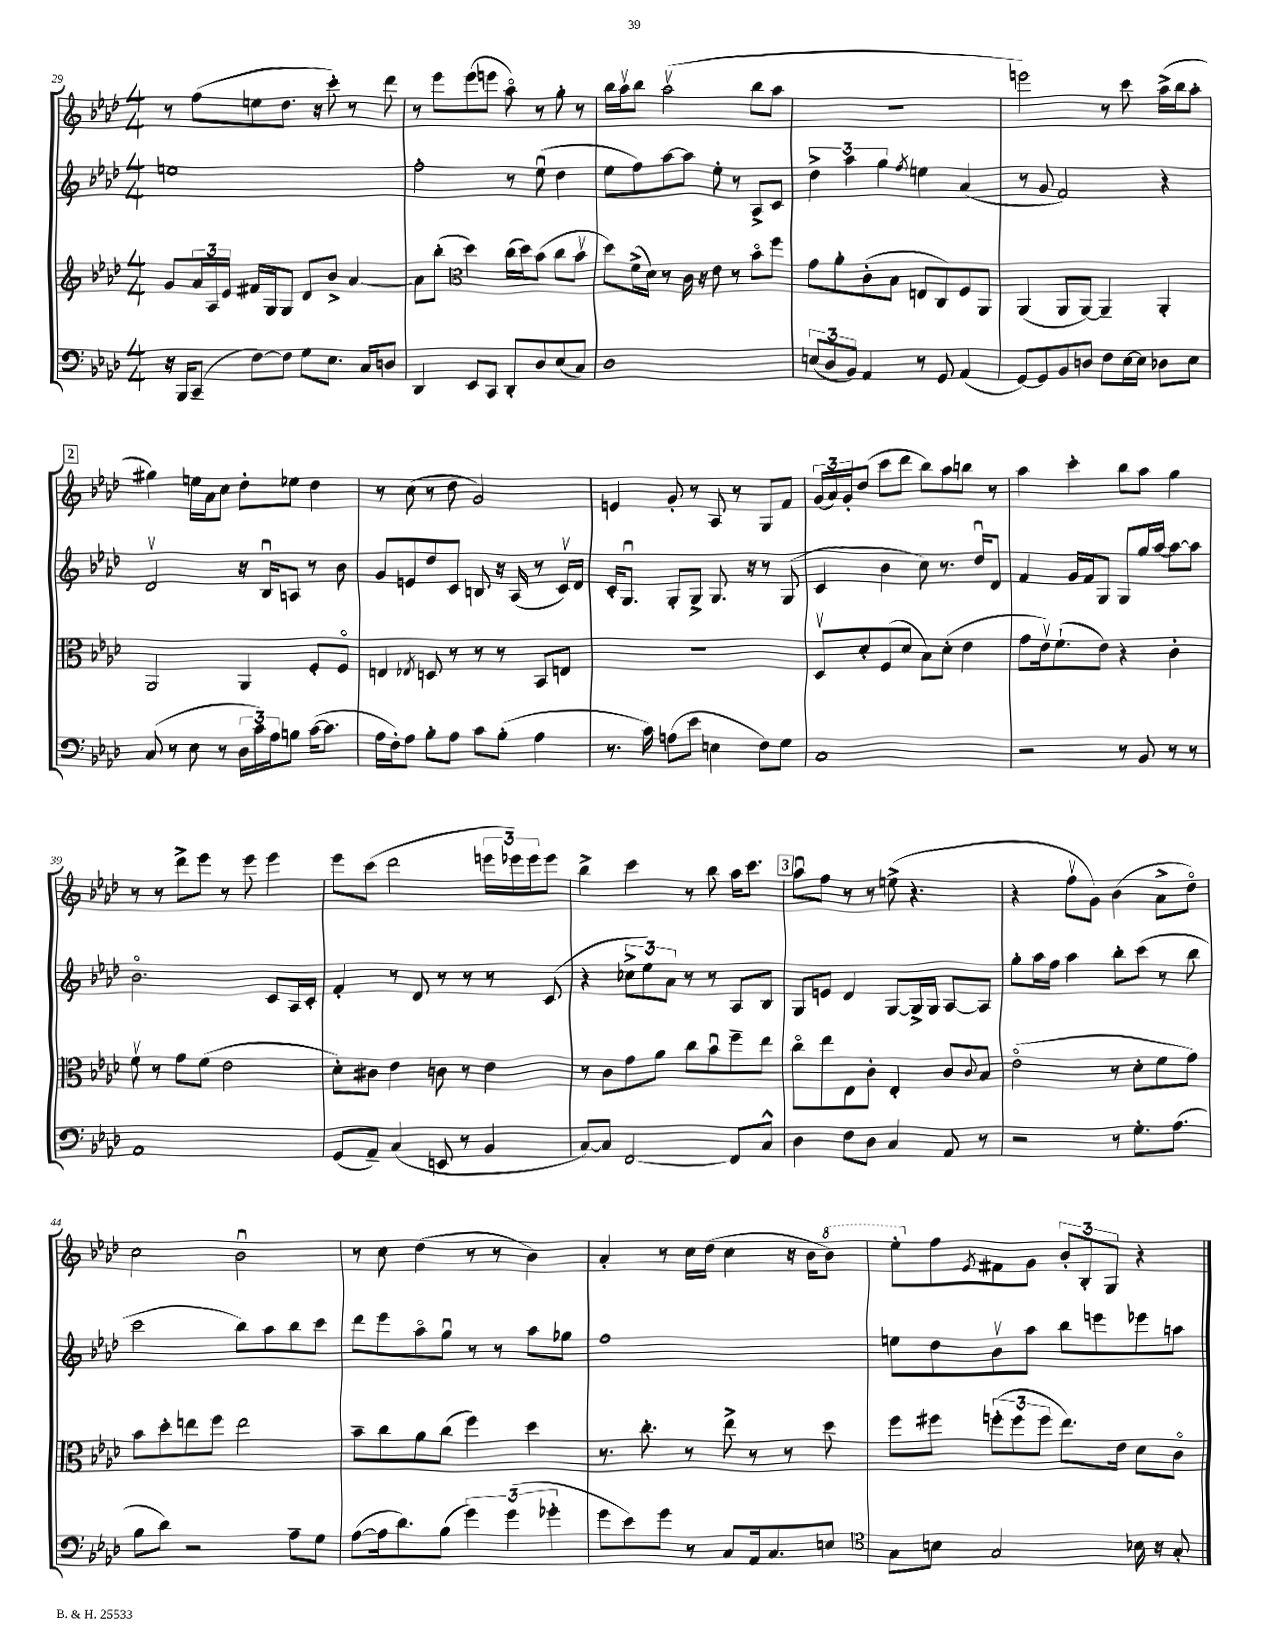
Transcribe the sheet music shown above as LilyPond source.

<<
\new StaffGroup <<
\new Staff = "s0" {
    \clef treble \key aes \major \numericTimeSignature \time 4/4
    r8 f''8( e''8 des''8. r16 c'''8-.) r8 des'''8 |
    r8 ees'''8 ees'''8( e'''8 aes''8\flageolet) r8 g''8-. r8 |
    bes''16 aes''16\upbow bes''8 aes''2\upbow( bes''8 aes''8 |
    R1 |
    e'''2) r8 c'''8 aes''16->( bes''16 aes''8-. |
    \mark \markup { \box "2" } gis''4) e''16 aes'16 c''8 des''8-. ees''8 des''4 |
    r8 c''8( r8 des''8 g'2) |
    e'4 g'8-. r8 aes8 r8 g8 f'8 |
    \tuplet 3/2 { g'16( aes'16) g'16-. } des''8( c'''8 des'''8 bes''8) aes''8 b''8 r8 |
    aes''4 c'''4-. bes''8 aes''8 g''4 |
    r8 r8 des'''8-> ees'''8 r8 ees'''8 ees'''4 |
    ees'''8 c'''8( des'''2 \tuplet 3/2 { e'''16 ees'''16) ees'''16 } ees'''8 |
    bes''4-> c'''4 r8 bes''8 aes''16 c'''8. |
    \mark \markup { \box "3" } aes''8\downbow f''8 r8 r8 e''8->( r4. |
    r4 f''8\upbow g'8) bes'4( aes'8-> des''8\flageolet) |
    c''2 bes'2\downbow |
    r8 c''8 des''4( r8 r8 bes'4) |
    aes'4-. r8 c''16 des''16( c''4 r16 bes'16 \ottava #1 bes''8) |
    ees'''8-. \ottava #0 f''8 \acciaccatura { ees'8 } fis'8 g'8 \tuplet 3/2 { bes'8-. bes8-. g8 } r4 \bar "|." |
}
\new Staff = "s1" {
    \clef treble \key aes \major \numericTimeSignature \time 4/4
    e''1 |
    f''2-. r8 ees''8\downbow( des''4 |
    ees''8 f''8) aes''8~ aes''8 ees''8-. r8 aes8-> c'8 |
    \tuplet 3/2 { des''4-> aes''4 g''4 } \acciaccatura { f''8 } e''4 aes'4( |
    r8 g'8 f'2) r4 |
    \mark \markup { \box "2" } des'2\upbow r16 bes16\downbow a8 r8 bes'8 |
    g'8 e'8 des''8 c'8 b8 r16 aes16( r8 c'16\upbow) des'16 |
    c'16-. g8.\downbow g8-. g8-> g8. r16 r8 g8( |
    c'4 bes'4 c''8) r8. des''16\downbow des'8 |
    f'4 g'16 f'16 g8 g8 g''16 aes''16~ aes''8~ aes''8 |
    bes'2.\flageolet c'8 aes16 c'16-. |
    f'4-. r8 des'8 r8 r8 r8 c'8( |
    r4 \tuplet 3/2 { ces''8-> ees''8) aes'8 } r8 r8 aes8 bes8 |
    \mark \markup { \box "3" } g8 e'8 des'4 g8~ g16-> g16 aes8~ aes8 |
    g''8-. aes''16 f''16 aes''4 bes''8-. c'''8( r8 bes''8 |
    c'''2 bes''8) aes''8 bes''8 c'''8 |
    des'''8 ees'''8 aes''8\flageolet g''8\downbow r8 r8 aes''8 ges''8 |
    f''1 |
    e''8 des''8 bes'8\upbow aes''8 bes''8 e'''8 ees'''8 a''8 \bar "|." |
}
\new Staff = "s2" {
    \clef treble \key aes \major \numericTimeSignature \time 4/4
    g'8 \tuplet 3/2 { aes'16 aes16 ees'16 } fis'16 g16 g8 des'8 bes'8-> aes'4~ |
    aes'8 bes''8-.( \clef alto des''4) c''16( des''16) bes'8( c''8 bes'8\upbow |
    des''8) f'16->( des'16) r8 c'16 r16 ees'8 r8 bes'8\flageolet f''8 |
    g'8 aes'8-. c'8-.( bes8 e8 c8) f8 aes,8 |
    aes,4( aes,8 aes,8~) aes,4-- aes,4-. |
    \mark \markup { \box "2" } aes,2 aes,4 f8-. f8\flageolet |
    e4 \acciaccatura { ees8 } d8 r8 r8 r8 bes,8 e8 |
    R1 |
    des8\upbow des'8-. f8( des'8 bes8) des'8-.( ees'4 |
    g'8 ees'16\upbow) f'8.-!( ees'8) r4 c'4-. |
    f'8\upbow r8 g'8 f'8( ees'2 |
    des'8-.) cis'8 ees'4 c'8 r8 ees'4 |
    r8 c'8 g'8 aes'8 c''8 bes'8\downbow f''8-- ees''8 |
    \mark \markup { \box "3" } c''8\flageolet ees''8 ees8 c'8-. ees4-. c'8 \appoggiatura { c'8 } bes8 |
    ees'2\flageolet( r8 des'8-. f'8 g'8) |
    bes'8 des''8-. e''8 f''8 e''2 |
    bes'8-- c''8 aes'8 c''8( f''4) des''4 |
    r8. c''8.-. r8 ees''8-> r8 r8 des''8 |
    f''8 fis''8 \tuplet 3/2 { f''8-.( f''8 f''8 } ees''8.) ees'16 des'8 c'8\flageolet \bar "|." |
}
\new Staff = "s3" {
    \clef bass \key aes \major \numericTimeSignature \time 4/4
    r16 bes,,16 c,8--( f8~) f8 g8 ees8. c16 d8 |
    des,4 ees,8 c,8 des,8-. des8 ees8( c8) |
    des1 |
    \tuplet 3/2 { e8( des8 bes,8) } aes,4 r8 g,8 aes,4( |
    g,8~) g,8 bes,8 d8 f8 ees16~ ees16 des8 ees8 |
    \mark \markup { \box "2" } c8( r8 ees8 r8 \tuplet 3/2 { des16 c'16) aes16 } b8 c'16~( c'8. |
    aes16 f16-.) aes8 bes8-. aes8 c'8 bes8-.( aes4 |
    r8. c'16) a8( ees'8 e4 f8) g8 |
    c1 |
    r2 r8 bes,8 r8 r8 |
    aes,1 |
    g,8( aes,8--) c4( e,8 r8 bes,4 |
    c8~) c8 f,2~ f,8 c8-^ |
    \mark \markup { \box "3" } des4 f8 des8 c4 aes,8 r8 |
    r2 r8 g8.-. aes8.( |
    bes8 des'8) r2 aes8-- g8 |
    aes8~( aes16 des'8.) bes8( \tuplet 3/2 { g'4) g'4( ges'4-. } |
    g'8 ees'8) g'8 r8 c8 aes,16 c8. e8 |
    \clef tenor g8 b8 g2 bes16 r16 g8-. \bar "|." |
}
>>
>>
\layout { \context { \Score currentBarNumber = #29 } }
